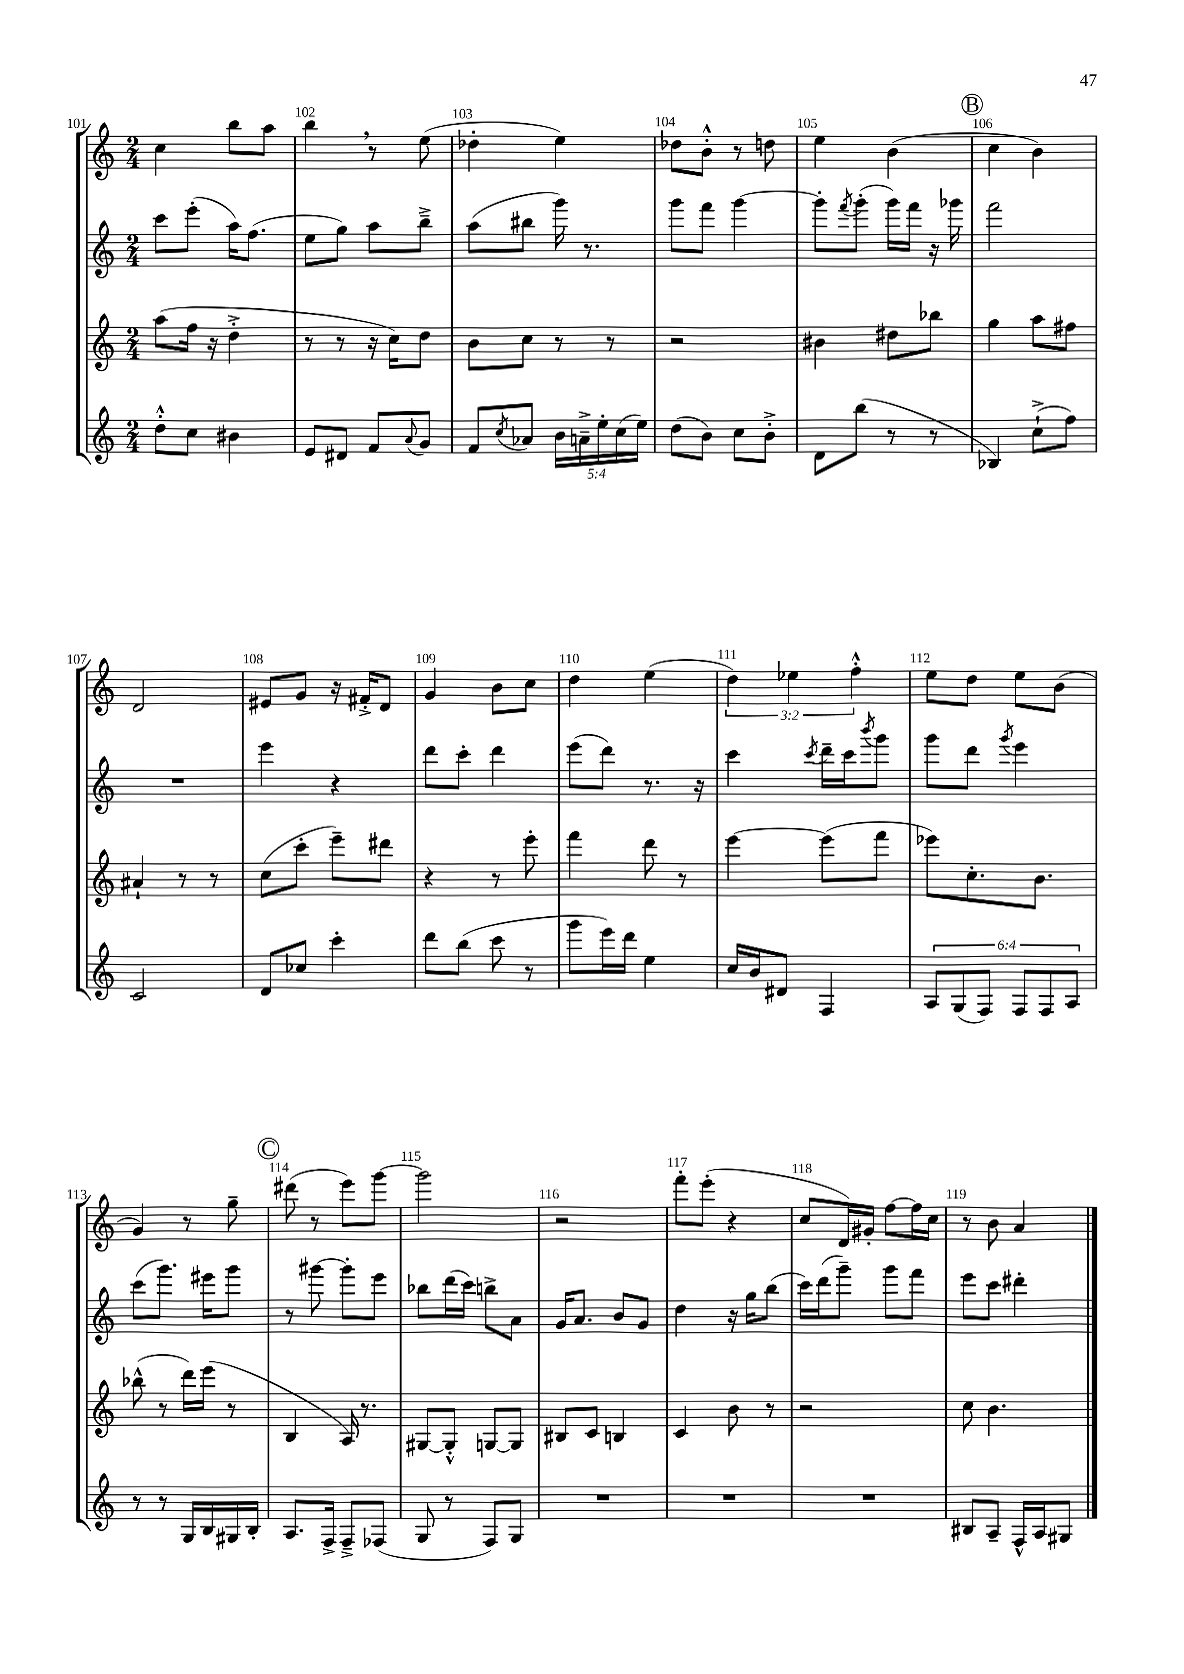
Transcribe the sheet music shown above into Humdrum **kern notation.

**kern	**kern	**kern	**kern
*staff4	*staff3	*staff2	*staff1
*clefG2	*clefG2	*clefG2	*clefG2
*k[]	*k[]	*k[]	*k[]
*M2/4	*M2/4	*M2/4	*M2/4
8dd'^^	(8aa	8ccc	4cc
8cc	16ff	(8eee'	.
.	16r	.	.
4b#	4dd'^	16aa)	8bb
.	.	(8.ff	.
.	.	.	8aa
=	=	=	=
8e	8r	8ee	4bb
8d#	8r	8gg)	.
8f	16r	8aa	8r
.	16cc)	.	.
8qqa	.	.	.
8g	8dd	8bb~^	(8ee
=	=	=	=
8f	8b	(8aa	4dd-'
8qcc	.	.	.
8a-	8cc	8bb#	.
20b	8r	16ggg)	4ee)
20a~^	.	.	.
.	.	8.r	.
20ee'	.	.	.
.	8r	.	.
(20cc	.	.	.
20ee)	.	.	.
=	=	=	=
(8dd	2r	8ggg	8dd-
8b)	.	8fff	8b'^^
8cc	.	[4ggg	8r
8b'^	.	.	8dd
=	=	=	=
8d	4b#	8ggg']	4ee
.	.	8qfff	.
(8bb	.	(8ggg'	.
8r	8dd#	16ggg)	(4b
.	.	16fff	.
8r	8bb-	16r	.
.	.	16ggg-	.
=	=	=	=
4B-)	4gg	2fff	4cc
(8cc`^	8aa	.	4b)
8ff)	8ff#	.	.
=	=	=	=
2c	4a#`	2r	2d
.	8r	.	.
.	8r	.	.
=	=	=	=
8d	(8cc	4eee	8e#
8cc-	8ccc'	.	8g
4ccc'	8eee~)	4r	16r
.	.	.	16f#'^
.	8ddd#	.	8d
=	=	=	=
8ddd	4r	8ddd	4g
(8bb	.	8ccc'	.
8ccc	8r	4ddd	8b
8r	8eee'	.	8cc
=	=	=	=
8ggg	4fff	(8eee	4dd
16eee)	.	8ddd)	.
16ddd	.	.	.
4ee	8ddd	8.r	(4ee
.	8r	.	.
.	.	16r	.
=	=	=	=
16cc	[4eee	4ccc	6dd)
16b	.	.	.
8d#	.	.	.
.	.	.	6ee-
.	.	8qccc	.
4F	(8eee]	16ddd~	.
.	.	16ccc	.
.	.	.	6ff'^^
.	.	8qbbb	.
.	8fff	8ggg	.
=	=	=	=
12A	8eee-)	8ggg	8ee
(12G	.	.	.
.	8.cc'	8ddd	8dd
12F)	.	.	.
.	.	8qggg	.
12F	.	4eee	8ee
.	8.b	.	.
12F	.	.	.
.	.	.	(8b
12A	.	.	.
=	=	=	=
8r	(8bb-^^	(8ccc	4g)
8r	8r	8.ggg)	.
16G	16ddd)	.	8r
16B	(16eee	16eee#	.
16G#	8r	8ggg	8gg~
16B'	.	.	.
=	=	=	=
8.A	4B	8r	(8ddd#
.	.	[8ggg#	8r
16F^	.	.	.
8F~^	16A)	8ggg#']	8eee)
.	8.r	.	.
(8F-	.	8eee	[8ggg
=	=	=	=
8G	[8G#	8bb-	2ggg]
8r	8G#'^^]	(16ddd	.
.	.	16ccc)	.
8F)	[8G	8bb^	.
8G	8G]	8a	.
=	=	=	=
2r	8B#	16g	2r
.	.	8.a	.
.	8c	.	.
.	4B	8b	.
.	.	8g	.
=	=	=	=
2r	4c	4dd	8fff'
.	.	.	(8eee'
.	8b	16r	4r
.	.	16gg	.
.	8r	(8bb	.
=	=	=	=
2r	2r	16ccc)	8cc
.	.	(16ddd	.
.	.	8ggg~)	16d)
.	.	.	16g#'
.	.	8ggg	[8ff
.	.	8fff	16ff]
.	.	.	16cc
=	=	=	=
8B#	8cc	8eee	8r
8A~	4.b	8ccc	8b
16F^^	.	4ddd#'	4a
16A	.	.	.
8G#	.	.	.
==	==	==	==
*-	*-	*-	*-
